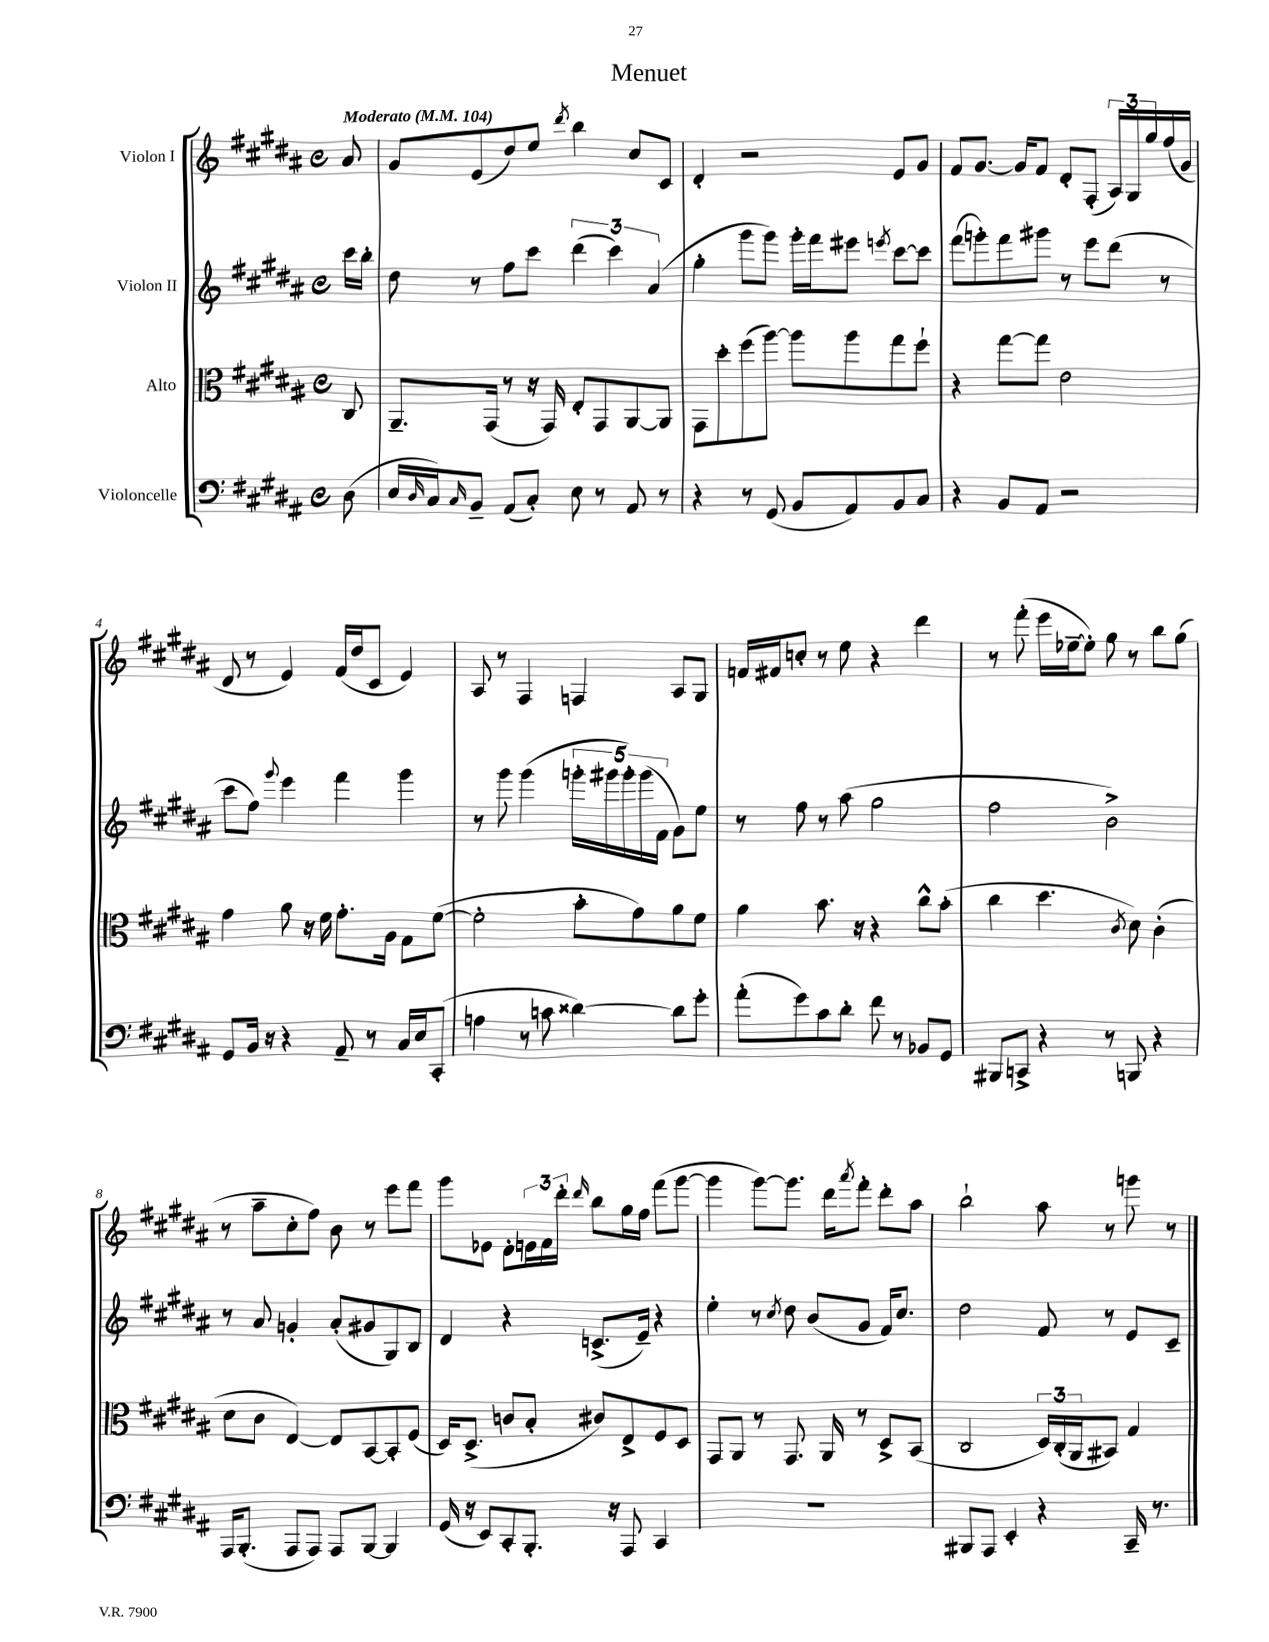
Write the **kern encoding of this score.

**kern	**kern	**kern	**kern
*staff4	*staff3	*staff2	*staff1
*clefF4	*clefC3	*clefG2	*clefG2
*k[f#c#g#d#a#]	*k[f#c#g#d#a#]	*k[f#c#g#d#a#]	*k[f#c#g#d#a#]
*M4/4	*M4/4	*M4/4	*M4/4
*met(c)	*met(c)	*met(c)	*met(c)
*MM104	*MM104	*MM104	*MM104
(8D#	8C#	16ccc#	8a#
.	.	16bb'	.
=	=	=	=
16E	8.AA#~	8dd#	8g#
16qqD#	.	.	.
16C#)	.	.	.
16qqC#	.	.	.
8BB~	.	8r	(8e
.	(16GG#	.	.
(8AA#	8r	8ff#	8dd#)
8C#')	16r	8ccc#	8ee
.	16GG#)	.	.
.	.	.	8qddd#
8E	8E'	(6ddd#	4bb
8r	8GG#	.	.
.	.	6ccc#)	.
8AA#	[8AA#	.	8cc#
.	.	(6a#	.
8r	8AA#]	.	8c#
=	=	=	=
4r	8GG#	4gg#'	4d#'
.	8dd#'	.	.
8r	(8ff#	8ggg#	2r
(8GG#	[8aa#)	8ggg#)	.
8BB	8aa#]	16ggg#'	.
.	.	16fff#	.
8AA#)	8aa#	8eee#	.
.	.	8qeee	.
8BB	8gg#	[8ccc#	8e
8C#	8ff#`	8ccc#]	8g#
=	=	=	=
4r	4r	(8fff#	8f#
.	.	8ggg')	[8.g#
8BB	[8gg#	8fff#	.
.	.	.	16g#]
8AA#	8gg#]	8ggg#	8f#
2r	2e	8r	8d#'
.	.	8eee	(8F#'
.	.	(8ddd#	24A#)
.	.	.	24G#
.	.	.	24gg#
.	.	8r	(16ff#
.	.	.	16g#
=	=	=	=
8GG#	4g#	8ccc#	8d#
16BB	.	8ff#)	8r
16r	.	.	.
.	.	8qqggg#	.
4r	8a#	4eee	4e)
.	16r	.	.
.	16f#	.	.
8AA#~	8.g#'	4fff#	(16f#
.	.	.	16dd#
8r	.	.	8c#
.	16A#	.	.
16C#	8G#	4ggg#	4e)
16E	.	.	.
(8CC#'	([8f#	.	.
=	=	=	=
4A	2f#']	8r	8A#
.	.	8ggg#	8r
8r	.	(4ggg#	4F#
8c	.	.	.
[4d##)	8b'	20ggg'	4F
.	.	20ggg#	.
.	.	20ggg#')	.
.	8g#)	.	.
.	.	(20ggg#	.
.	.	20f#	.
8d##]	8a#	8g#)	8A#
8g#'	8f#	8ee	8G#
=	=	=	=
(8a#'	4a#	8r	16f
.	.	.	16f#
8g#)	.	8ff#	8cc'
8c#	8.b	8r	8r
8d#'	.	(8aa#	8ee
.	16r	.	.
8f#	4r	2gg#	4r
8r	.	.	.
8BB-	8cc#^^	.	4ddd#
8GG#	(8b'	.	.
=	=	=	=
8BBB#	4cc#	2ff#	8r
8CC^	.	.	(8fff#'
4r	4.dd#	.	16eee
.	.	.	[16ee-~
.	.	.	8ee-'])
8r	.	2b^)	8gg#
.	8qc#	.	.
8BBB	8d#)	.	8r
4r	(4c#'	.	8bb
.	.	.	(8gg#
=	=	=	=
16AAA#	8d#	8r	8r
(8.BBB'	.	.	.
.	8c#	8a#	8aa#~
8AAA#	[4E)	4g'	8cc#'
8AAA#)	.	.	8ff#)
8AAA#	8E]	(8a#'	8b
[8BBB	[8BB	8g#	8r
4BBB]	8BB']	8G#)	8eee
.	(8F#	8B	8fff#
=	=	=	=
(16GG#	16D#)	4d#	8ggg#
16r	(8.D#^	.	.
8EE)	.	.	8e-
8CC#'	8c	4r	8d#'
8.BBB'	8B'	.	24e
.	.	.	24f#
.	.	.	24ddd#'
.	.	.	16qqddd#
.	8c#)	(8.c^	8bb
16r	.	.	.
8AAA#	8E^	.	16gg#
.	.	16e~)	16ff#
4CC#	8F#	4r	(8fff#
.	8D#	.	[8ggg#
=	=	=	=
1r	8GG#	4ee'	4ggg#]
.	8AA#	.	.
.	8r	8r	[8ggg#)
.	.	8qcc#	.
.	8.GG#	8dd#	8.ggg#]
.	.	(8b	.
.	16AA#	.	16ddd#
.	.	.	8qaaa#
.	8r	8g#	8fff#'
.	8D#^	16f#)	8ddd#'
.	.	8.cc#	.
.	(8BB	.	8aa#
=	=	=	=
8BBB#	2C#	2dd#	2bb`
8AAA#	.	.	.
4EE'	.	.	.
4r	24D#)	8f#	8aa#
.	(24C#'	.	.
.	24AA#	.	.
.	8BB#)	8r	8r
16CC#~	4G#	8e	8ggg
8.r	.	.	.
.	.	8c#~	8r
==	==	==	==
*-	*-	*-	*-
